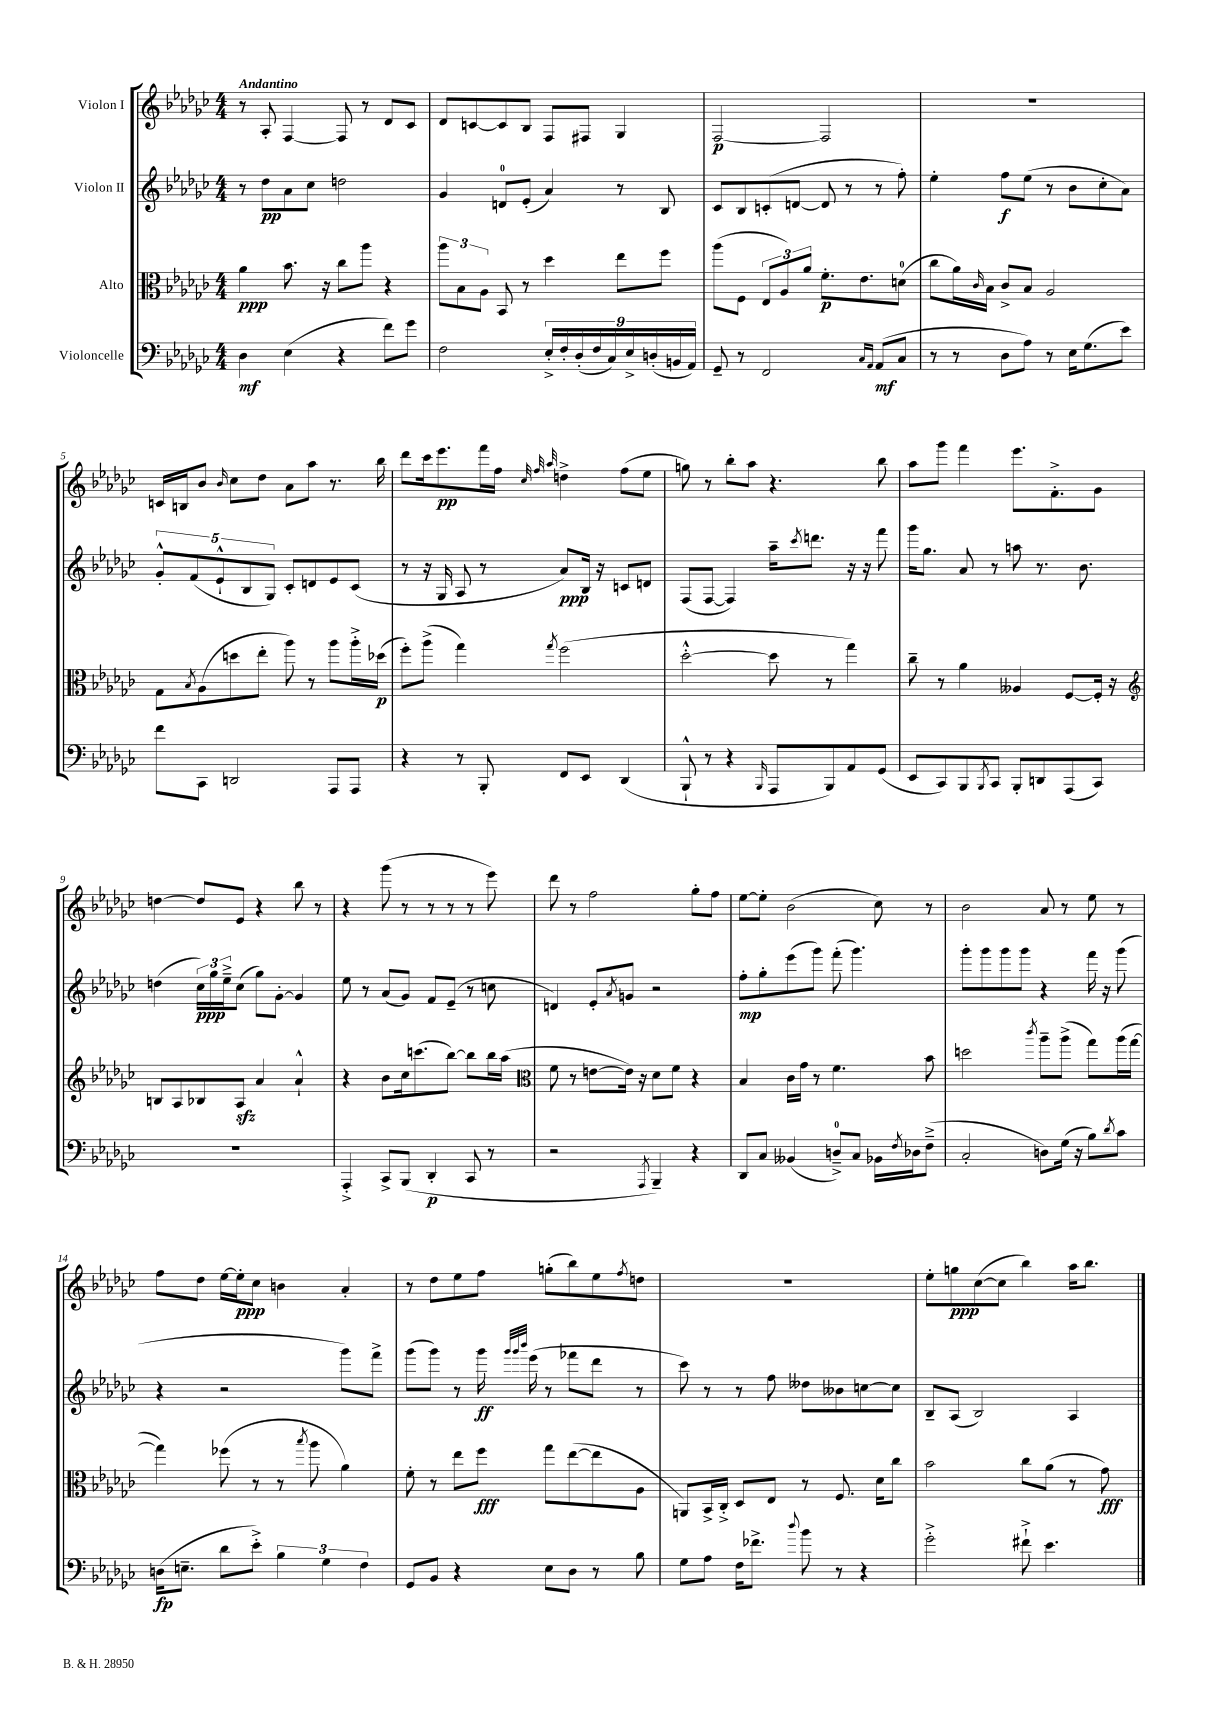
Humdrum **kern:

**kern	**kern	**kern	**kern
*staff4	*staff3	*staff2	*staff1
*clefF4	*clefC3	*clefG2	*clefG2
*k[b-e-a-d-g-c-]	*k[b-e-a-d-g-c-]	*k[b-e-a-d-g-c-]	*k[b-e-a-d-g-c-]
*M4/4	*M4/4	*M4/4	*M4/4
4D-\	4a-\	8r	8r
.	.	8dd-\L	8A-'/
(4E-\	8.b-\	8a-\	[4F/
.	.	8cc-\J	.
.	16r	.	.
4r	8cc-\L	2dd\	8F/]
.	8aa-\J	.	8r
8f\L)	4r	.	8d-/L
8g-\J	.	.	8c-/J
=	=	=	=
2F\	12aa-\L	4g-/	8d-/L
.	12B-\	.	.
.	.	.	[8c/
.	12A-\J	.	.
.	8BB-/	8d/L	8c/]
.	8r	(8e-'/J	8B-/J
18E-'^/LL	4dd-\	4a-/)	8F/L
18F'/	.	.	.
(18D-'/	.	.	.
.	.	.	8F#/J
18F/	.	.	.
18C-/)	.	.	.
.	8ee-\L	8r	4G-/
18E-^/	.	.	.
(18D'/	.	.	.
.	8ff\J	8B-/	.
18BB/	.	.	.
18AA-/JJ)	.	.	.
=	=	=	=
8GG-~/	(8aa-\L	8c-/L	[2F/
8r	8F\J	8B-/	.
2FF/	12E-/L	(8c'/	.
.	12A-/)	.	.
.	.	[8d/J	.
.	12a-/J	.	.
.	8.f'\L	8d/]	2F/]
.	.	8r	.
.	8.e-\	.	.
16qqC-/LL	.	.	.
16qqAA-/JJ	.	.	.
(8AA-/L	.	8r	.
8C-/J	(8d\J	8ff'\)	.
=	=	=	=
8r	8cc-\L	4ee-'\	1r
8r	16a-\L)	.	.
.	16qqc-/	.	.
.	16B-\JJ	.	.
8D-\L	8c-^/L	8ff\L	.
8A-\J)	8B-/J	(8ee-\J	.
8r	2A-/	8r	.
16E-\LK	.	8b-\L	.
(8.G-\	.	.	.
.	.	8cc-'\	.
8e-\J)	.	8a-\J)	.
=	=	=	=
8f\L	8G-\L	10g-'^^/L	16c/LL
.	.	.	16B/J
.	.	(10f/	.
.	8qB-/	.	.
8CC-\J	(8A-\	.	8b-/J
.	.	10e-`^^/	.
.	.	.	16qqb-/
2DD/	8dd\	.	8cc-\L
.	.	10B-/	.
.	8ee-'\J	.	8dd-\J
.	.	10G-/J)	.
.	8aa-\)	8c-'/L	8a-\L
.	8r	8d/	8aa-\J
8AAA-/L	8aa-\L	8e-/	8.r
8AAA-/J	16aa-'^\L	(8c-/J	.
.	(16dd-\JJ	.	16bb-\
=	=	=	=
4r	8ff'\L)	8r	8ddd-\L
.	(8aa-^\J	16r	16ccc-\k
.	.	16G-/	8.eee-\
8r	4gg-\)	8A-/	.
8BBB-'/	.	8r	16fff\L
.	.	.	16ff\JJ
.	.	.	32qqcc-/
.	.	.	32qqff/
.	8qgg-/	.	32qqaa-/
8FF/L	(2ff\	8a-/L)	4dd^\
8EE-/J	.	16B-/Jk	.
.	.	16r	.
(4DD-/	.	8c/L	(8ff\L
.	.	8d/J	8ee-\J
=	=	=	=
8BBB-`^^/	[2dd-'^^\	(8F/L	8gg\)
8r	.	[8F/J	8r
4r	.	4F/])	8bb-'\L
.	.	.	8aa-\J
16qqBBB-/	.	.	.
8AAA-/L	8dd-\]	16aa-~\LK	4.r
.	.	8qccc-/	.
.	.	8.ddd\J	.
8BBB-/)	8r	.	.
8AA-/	4gg-\)	16r	.
.	.	16r	.
(8GG-/J	.	8fff\	8bb-\
=	=	=	=
8EE-/L	8cc-~\	16ggg-\LK	8aa-\L
.	.	8.gg-\J	.
8CC-/)	8r	.	8ggg-\J
8BBB-/	4a-\	8a-/	4fff\
8qBBB-/	.	.	.
8CC-/J	.	8r	.
8BBB-'/L	4A--/	8aa\	8.eee-\L
8DD/	.	8.r	.
.	.	.	8.f'^\
(8AAA-/	[8F/L	.	.
.	.	8.b-\	.
8CC-/J)	16F'/]Jk	.	8g-\J
.	16r	.	.
=	=	=	=
*	*clefG2	*	*
1r	8B/L	(4dd\	[4dd\
.	8A-/	.	.
.	8B-/	24cc-\LL)	8dd/]L
.	.	24gg-\	.
.	.	24ee-~^\J	.
.	8A-/J	(8cc-\J	8e-/J
.	4a-/	8gg-\L)	4r
.	.	[8g-'\J	.
.	4a-`^^/	4g-/]	8bb-\
.	.	.	8r
=	=	=	=
4AAA-'^/	4r	8ee-\	4r
.	.	8r	.
8CC-^/L	8b-\L	(8a-/L	(8ggg-\
(8BBB-/J	16cc-\k	8g-/J)	8r
.	(8.ccc\	.	.
4DD-'/	.	8f/L	8r
.	[8bb-\J)	(8e-~/J	8r
8CC-/	8bb-\]L	8r	8r
8r	16bb-\L	8cc\	8eee-\)
.	(16aa-\JJ	.	.
=	=	=	=
*	*clefC3	*	*
2r	8f\	4d/)	8ddd-\
.	8r	.	8r
.	[8e\L	8e-'/L	2ff\
.	.	8qa-/	.
.	16e\]Jk)	8g/J	.
.	16r	.	.
8qAAA-/	.	.	.
4BBB-~/)	8d-\L	2r	.
.	8f\J	.	.
4r	4r	.	8gg-'\L
.	.	.	8ff\J
=	=	=	=
8DD-/L	4B-/	8ff'\L	[8ee-\L
8C-/J	.	8gg-'\	8ee-'\]J
(4BB--/	16c-\LL	(8eee-\	(2b-\
.	16g-\JJ	.	.
.	8r	8ggg-\J)	.
8D~^/L)	4.f\	(8fff'\	.
8C-/J	.	4.ggg-\)	.
16BB-\LL	.	.	8cc-\)
8qF/	.	.	.
16D-\J	.	.	.
(8F~^\J	8b-\	.	8r
=	=	=	=
2C-'/	2dd\	8ggg-'\L	2b-\
.	.	8ggg-\	.
.	.	8ggg-\	.
.	.	8ggg-\J	.
.	8qccc-/	.	.
8D\L)	8aa-~\L	4r	8a-/
(16G-\Jk	(8aa-^\J	.	8r
16r	.	.	.
8B-\L)	8gg-\L)	16fff\	8ee-\
.	.	16r	.
8qd-/	.	.	.
8c-\J	(16aa-\L	(8ggg-\	8r
.	[16gg-\JJ	.	.
=	=	=	=
(16D\LK	4gg-\])	4r	8ff\L
8.E~\J	.	.	.
.	.	.	8dd-\J
8d-\L	(8ff-\	2r	[16ee-\LL
.	.	.	16ee-'\]J
8e-'^\J)	8r	.	8cc-\J
6B-\	8r	.	4b\
.	8qbb-/	.	.
.	8aa-\	.	.
6G-\	.	.	.
.	4a-\)	8ggg-\L)	4a-'/
6F\	.	.	.
.	.	8fff^\J	.
=	=	=	=
8GG-/L	8f'\	(8ggg-\L	8r
8BB-/J	8r	8ggg-\J)	8dd-\L
4r	8ee-\L	8r	8ee-\
.	8ff\J	16ggg-\	8ff\J
.	.	32qqggg-/LLL	.
.	.	32qqggg-/	.
.	.	32qqbbb-/JJJ	.
.	.	(16eee-\	.
8E-\L	8gg-\L	8r	(8gg'\L
8D-\J	([8ee-\	8fff-\L	8bb-\)
8r	8ee-\]	8ddd-\J	8ee-\
.	.	.	8qff/
8B-\	8A-\J	8r	8dd\J
=	=	=	=
8G-\L	8AA/L)	8ccc-\)	1r
8A-\J	16BB-^/L	8r	.
.	16C-'^/JJ	.	.
16F\LK	8D-/L	8r	.
8.f-^\J	.	.	.
.	8E-/J	8ff\	.
8qqdd-/	.	.	.
8b-\	8r	8dd--\L	.
8r	8.F/	8b--\	.
4r	.	[8cc\	.
.	16d-\LK	.	.
.	8cc-\J	8cc\]J	.
=	=	=	=
2g-'^\	2b-\	8B-~/L	8ee-'\L
.	.	(8A-/J	8gg\
.	.	2B-/)	([8cc-\
.	.	.	8cc-\]J
8f#`^\	8cc-\L	.	4bb-\)
4.e-\	(8a-\J	.	.
.	8r	4A-/	16aa-\LK
.	.	.	8.bb-\J
.	8g-\)	.	.
==	==	==	==
*-	*-	*-	*-
